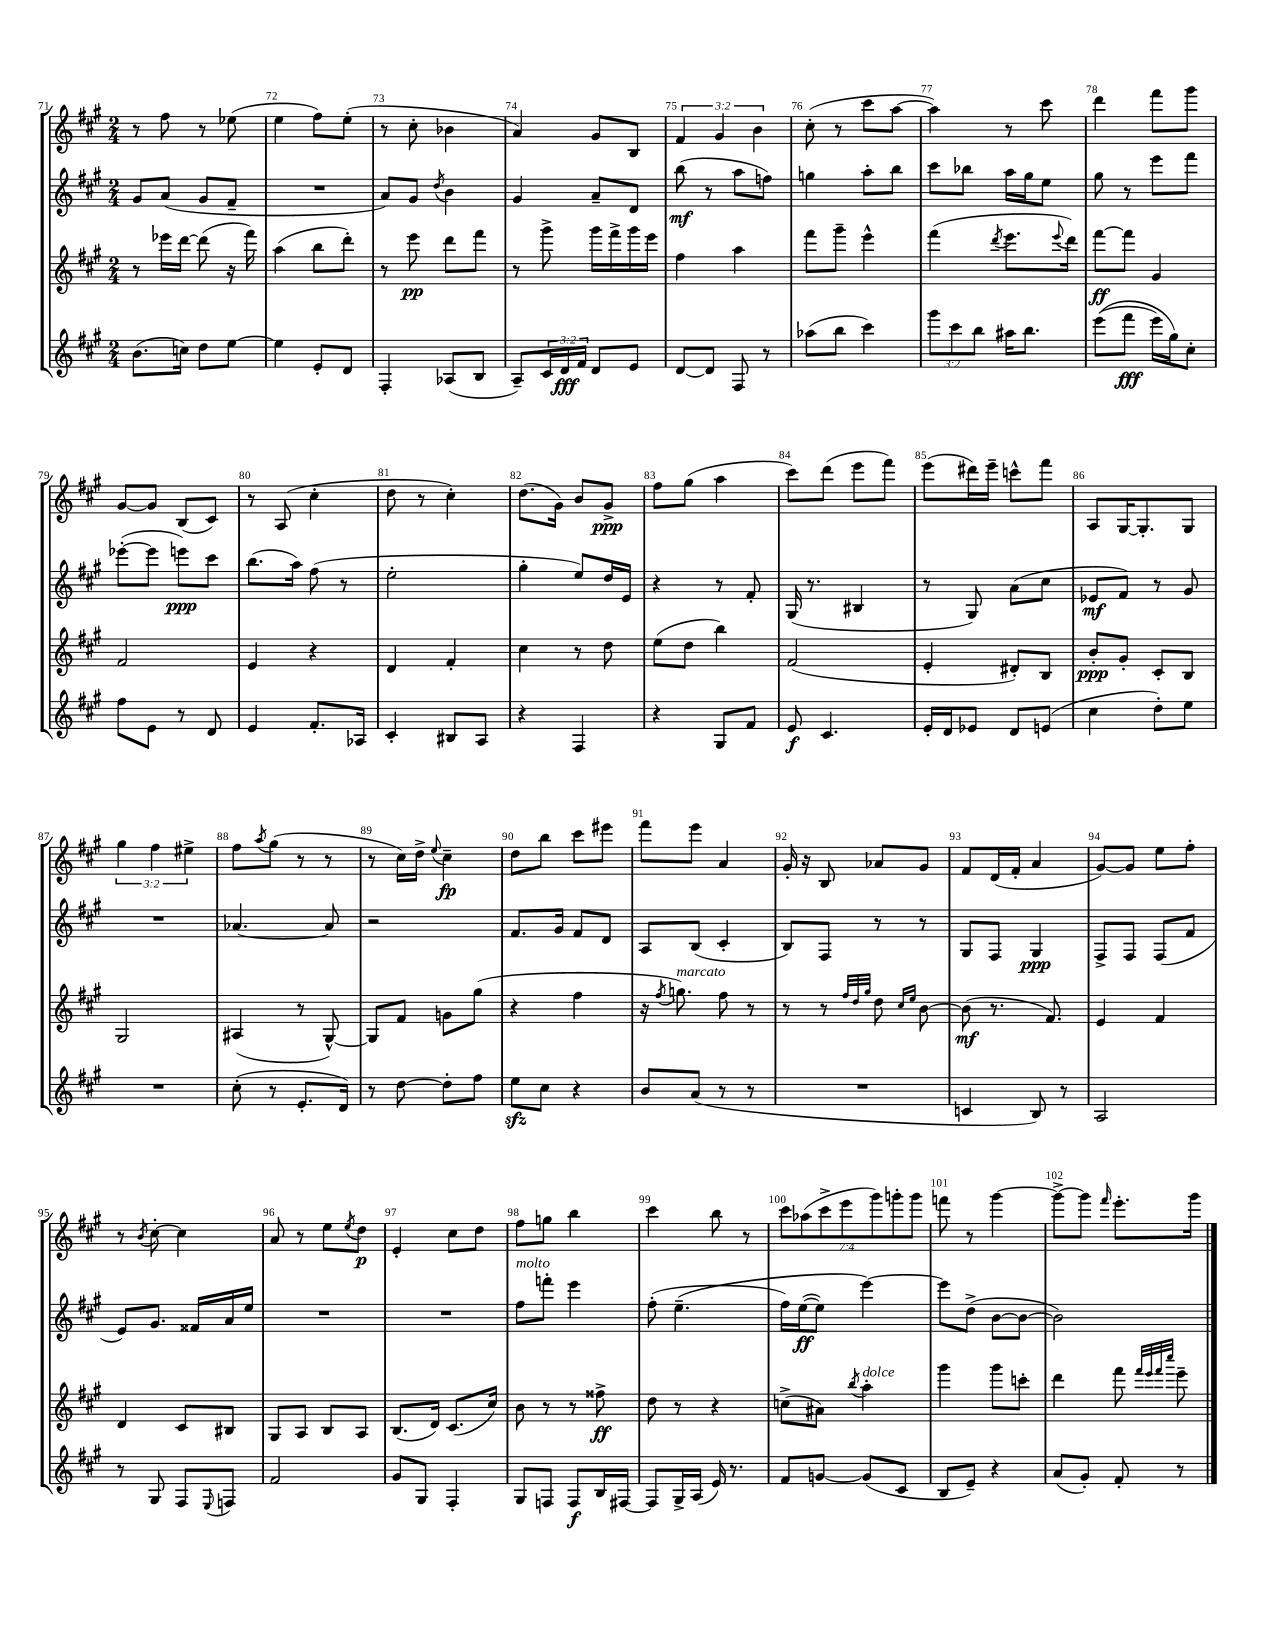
<<
\new StaffGroup <<
\new Staff = "s0" {
    \clef treble \key a \major \numericTimeSignature \time 2/4 \override Staff.TupletNumber.text = #tuplet-number::calc-fraction-text
    r8 fis''8 r8 ees''8( |
    e''4 fis''8) e''8-.( |
    r8 cis''8-. bes'4 |
    a'4) gis'8 b8 |
    \tuplet 3/2 { fis'4 gis'4 b'4 } |
    cis''8-.( r8 cis'''8 a''8~ |
    a''4) r8 cis'''8 |
    d'''4 fis'''8 gis'''8 |
    gis'8~ gis'8 b8( cis'8) |
    r8 a8( cis''4-. |
    d''8 r8 cis''4-.) |
    d''8.( gis'16) b'8 gis'8->\ppp |
    fis''8 gis''8( a''4 |
    cis'''8) d'''8( e'''8 fis'''8) |
    e'''8( dis'''16) e'''16-- c'''8-^ fis'''8 |
    a8 gis16~ gis8.-. gis8 |
    \tuplet 3/2 { gis''4 fis''4 eis''4-> } |
    fis''8 \acciaccatura { a''8 } gis''8( r8 r8 |
    r8 cis''16) d''16-> \appoggiatura { e''8 } cis''4--\fp |
    d''8 b''8 cis'''8 eis'''8 |
    fis'''8 e'''8 a'4 |
    gis'16-. r16 b8 aes'8 gis'8 |
    fis'8 d'16( fis'16-. a'4 |
    gis'8~) gis'8 e''8 fis''8-. |
    r8 \acciaccatura { b'8 } cis''8~-. cis''4 |
    a'8 r8 e''8 \acciaccatura { e''8 } d''8\p |
    e'4-. cis''8 d''8 |
    fis''8 g''8 b''4 |
    cis'''4 b''8 r8 |
    \tuplet 7/4 { cis'''8 aes''8( cis'''8-> e'''8 gis'''8) g'''8-. g'''8 } |
    f'''8 r8 gis'''4~ |
    gis'''8~-> gis'''8 \grace { fis'''16 } e'''8.-. gis'''16 \bar "|." |
}
\new Staff = "s1" {
    \clef treble \key a \major \numericTimeSignature \time 2/4
    gis'8 a'8( gis'8 fis'8-- |
    R2 |
    a'8) gis'8 \acciaccatura { d''8 } b'4 |
    gis'4 a'8-- d'8 |
    b''8\mf( r8 a''8 f''8) |
    g''4 a''8-. b''8 |
    cis'''8 bes''8 a''16 gis''16 e''8 |
    gis''8 r8 e'''8 fis'''8 |
    ees'''8~-.( ees'''8 e'''8\ppp) cis'''8 |
    b''8.( a''16) fis''8( r8 |
    e''2-. |
    gis''4-. e''8) d''16 e'16 |
    r4 r8 fis'8-. |
    gis16( r8. bis4 |
    r8 gis8) a'8( cis''8 |
    ees'8\mf fis'8) r8 gis'8 |
    R2 |
    aes'4.~ aes'8 |
    r2 |
    fis'8. gis'16 fis'8 d'8 |
    a8 b8( cis'4-. |
    b8) fis8 r8 r8 |
    gis8 fis8 gis4\ppp |
    fis8-> fis8 fis8( fis'8 |
    e'8) gis'8. fisis'16 a'16 e''16 |
    R2 |
    R2 |
    fis''8^\markup { \italic "molto" } f'''8-. e'''4 |
    fis''8-.( e''4.--\( |
    fis''16) e''16~\ff( e''8) e'''4~\) |
    e'''8 d''8->( b'8~ b'8~ |
    b'2) \bar "|." |
}
\new Staff = "s2" {
    \clef treble \key a \major \numericTimeSignature \time 2/4
    r8 ees'''16 d'''16~ d'''8( r16 fis'''16) |
    a''4( b''8 d'''8-.) |
    r8 e'''8\pp d'''8 fis'''8 |
    r8 gis'''8-> gis'''16 fis'''16-> gis'''16 e'''16 |
    fis''4 a''4 |
    fis'''8 gis'''8-- e'''4-^ |
    fis'''4( \acciaccatura { d'''8 } e'''8. \appoggiatura { e'''8 } d'''16) |
    fis'''8~\ff fis'''8 gis'4 |
    fis'2 |
    e'4 r4 |
    d'4 fis'4-. |
    cis''4 r8 d''8 |
    e''8( d''8 b''4) |
    fis'2( |
    e'4-. dis'8-.) b8 |
    b'8-.\ppp gis'8-. cis'8-. b8 |
    gis2 |
    ais4( r8 gis8~-^) |
    gis8 fis'8 g'8 gis''8( |
    r4 fis''4 |
    r16 \acciaccatura { fis''8 } g''8.^\markup { \italic "marcato" }) fis''8 r8 |
    r8 r8 \grace { fis''32 d''32 gis''32 } d''8 \grace { cis''16 e''16 } b'8~ |
    b'8\mf( r8. fis'8.) |
    e'4 fis'4 |
    d'4 cis'8 bis8 |
    gis8 a8 b8 a8 |
    b8.( d'16) cis'8.( cis''16) |
    b'8 r8 r8 fisis''8->\ff |
    d''8 r8 r4 |
    c''8->( ais'8) \acciaccatura { b''8 } a''4-.^\markup { \italic "dolce" } |
    gis'''4 gis'''8 c'''8-. |
    d'''4 fis'''8 \grace { fis'''32 e'''32 fis'''32 cis''''32 } e'''8-- \bar "|." |
}
\new Staff = "s3" {
    \clef treble \key a \major \numericTimeSignature \time 2/4 \override Staff.TupletNumber.text = #tuplet-number::calc-fraction-text
    b'8.( c''16) d''8 e''8~ |
    e''4 e'8-. d'8 |
    fis4-. aes8( b8 |
    a8--) \tuplet 3/2 { cis'16 d'16\fff fis'16 } d'8 e'8 |
    d'8~ d'8 fis8 r8 |
    aes''8( b''8 cis'''4) |
    \tuplet 3/2 { gis'''8 cis'''8 b''8 } ais''16 b''8. |
    e'''8(\( fis'''8\fff e'''16) gis''16\) cis''8-. |
    fis''8 e'8 r8 d'8 |
    e'4 fis'8.-. aes16 |
    cis'4-. bis8 a8 |
    r4 fis4 |
    r4 gis8 fis'8 |
    e'8\f cis'4. |
    e'16-. d'16 ees'8 d'8 e'8( |
    cis''4 d''8-.) e''8 |
    R2 |
    cis''8-.( r8 e'8.-. d'16) |
    r8 d''8~ d''8-. fis''8 |
    e''8\sfz cis''8 r4 |
    b'8 a'8( r8 r8 |
    R2 |
    c'4 b8) r8 |
    a2 |
    r8 gis8 fis8 \appoggiatura { e8 } f8 |
    fis'2 |
    gis'8 gis8 fis4-. |
    gis8 f8 f8\f b16 fis16~ |
    fis8 gis16-> a16( e'16) r8. |
    fis'8 g'8~ g'8( cis'8 |
    b8 e'8--) r4 |
    a'8( gis'8-.) fis'8-. r8 \bar "|." |
}
>>
>>
\layout { \context { \Score currentBarNumber = #71 \override BarNumber.break-visibility = ##(#f #t #t) barNumberVisibility = #all-bar-numbers-visible } }
